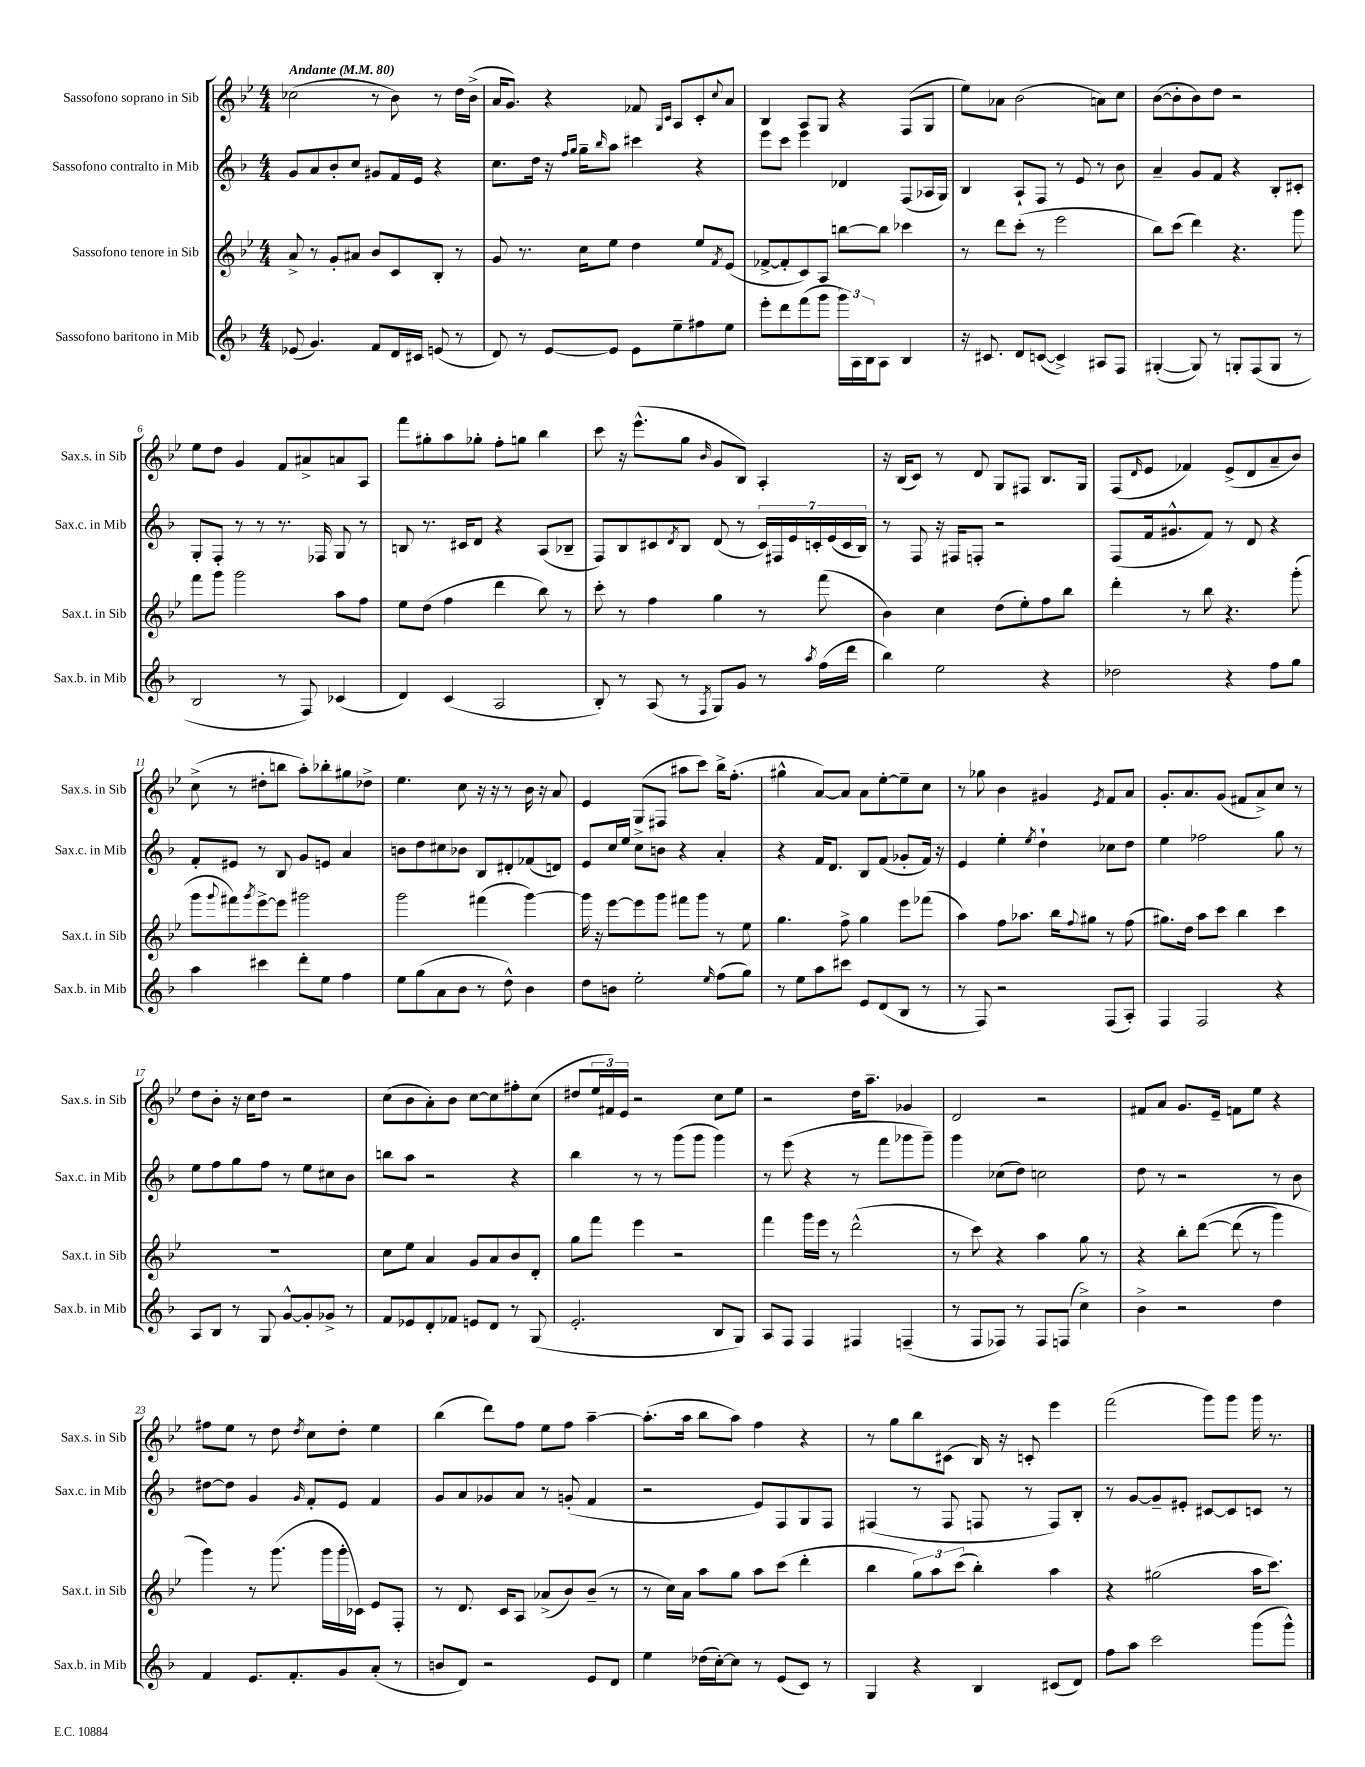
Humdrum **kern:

**kern	**kern	**kern	**kern
*part4	*part3	*part2	*part1
*staff4	*staff3	*staff2	*staff1
*I"Sassofono baritono in Mib	*I"Sassofono tenore in Sib	*I"Sassofono contralto in Mib	*I"Sassofono soprano in Sib
*I'Sax.b. in Mib	*I'Sax.t. in Sib	*I'Sax.c. in Mib	*I'Sax.s. in Sib
*clefG2	*clefG2	*clefG2	*clefG2
*k[b-]	*k[b-e-]	*k[b-]	*k[b-e-]
*M4/4	*M4/4	*M4/4	*M4/4
*MM80	*MM80	*MM80	*MM80
=1	=1	=1	=1
!	!	!	!LO:TX:a:B:t=Andante
(8e-X/	8a^/	8g/L	(2cc-X\
4.g/)	8r	8a/	.
.	8g'/L	8b-'/	.
.	8a#X/J	8cc/J	.
8f/L	8b-/L	8g#X/L	8r
16d/L	8c/	16f/L	8b-\)
16c#X/JJ	.	16e/JJ	.
(8en/	8B-'/J	4r	8r
8r	8r	.	16dd\LL
.	.	.	(16b-^\JJ
=2	=2	=2	=2
8d/)	8g/	8.cc\L	16a/KL
.	.	.	8.g/J)
8r	8.r	.	.
.	.	16dd\Jk	.
[8e/L	.	16r	4r
.	.	16qqff/LL	.
.	.	16qqgg/JJ	.
.	16cc\KL	16gg~\KL	.
.	.	16qqbb-/	.
8e/J]	8ee-\J	8aa\J	.
8e\L	4dd\	4ccc#X\	8f-X/
.	.	.	16qqG/LL
.	.	.	16qqc/JJ
8ee~\	.	.	8A/L
8ff#X\	8ee-/L	4r	8c'/
.	8qf/	.	8qqcc/
8ee\J	(8e-/J	.	8a/J
=3	=3	=3	=3
8eee'\L	[8f-X^/L	8eee\L	4B-/
8ddd\	8f-'/]	8ccc\J	.
(8fff\	8c/)	4eee\	8A/L
8ggg\J	8A/J	.	8G/J
24ggg\LL)	[8bbn\L	4d-X/	4r
24A\	.	.	.
24B-\J	.	.	.
8A\J	8bb\J]	.	.
4B-/	4ccc-X\	(8F/L	(8F/L
.	.	16A-X/L	8G/J
.	.	16G/JJ)	.
=4	=4	=4	=4
16r	8r	4B-/	8ee-\L)
8.c#X/	.	.	.
.	8ddd\L	.	8a-X\J
8d/L	(8ccc'\J	8A`/L	(2b-\
([8cn/J	8r	8F/J	.
4c^/])	2eee-\	8r	.
.	.	8e/	.
8A#X/L	.	8r	8an\L)
8F/J	.	8b-\	8cc\J
=5	=5	=5	=5
([4G#X'/	8bb-\L)	4a~/	([8b-\L
.	(8ccc\J	.	8b-'\]
8G#/])	4ddd\)	8g/L	8b-\)
8r	.	8f/J	8dd\J
8Gn'/L	4.r	4r	2r
(8F/	.	.	.
8G/J	.	8B-'/L	.
8r	8ggg\	8c#X'/J	.
!!LO:LB:g=z
=6	=6	=6	=6
2B-/	8fff\L	8G'/L	8ee-\L
.	8ggg\J	8F'/J	8dd\J
.	2ggg\	8r	4g/
.	.	8r	.
8r	.	8.r	8f/L
8F/)	.	.	8a#X^/
.	.	16F-X/	.
(4c-X/	8aa\L	8G/	8an/
.	8ff\J	8r	8A/J
=7	=7	=7	=7
4d/)	8ee-\L	8Bn/	8fff\L
.	(8dd\J	8.r	8gg#X'\
(4c/	4ff\	.	8aa\
.	.	16c#X/KL	.
.	.	8d/J	8gg-X'\J
2A/	4ddd\	4r	8ff'\L
.	.	.	8ggn\J
.	8bb-\)	(8A/L	4bb-\
.	8r	8B-X~/J	.
=8	=8	=8	=8
8B-'/)	8ccc'\	8F/L)	8ccc\
8r	8r	8B-/	16r
.	.	.	(8.eee-^^\L
(8A/	4ff\	8c#X/	.
.	.	8qd/	.
8r	.	8B-/J	8gg\J
8qF/	.	.	16qqb-/
8G/L)	4gg\	(8d/	8g/L
8g/J	.	8r	8B-/J)
8r	8r	28c#/LL)	4A'/
.	.	28F#X/	.
.	.	28e/	.
.	.	28cn'/	.
8qaa/	.	.	.
(16ff\LL	(8fff\	.	.
.	.	(28e/	.
.	.	28c/	.
16ddd\JJ	.	.	.
.	.	28B-/JJ)	.
=9	=9	=9	=9
4bb-\)	4b-\)	8r	16r
.	.	.	(16B-/KL
.	.	8F/	8c/J)
2ee\	4cc\	16r	8r
.	.	16F#X/KL	.
.	.	8Fn'/J	8d/
.	(8dd\L	2r	8G/L
.	8ee-'\)	.	8F#X/J
4r	8ff\	.	8.B-/L
.	8bb-\J	.	.
.	.	.	16G/Jk
=10	=10	=10	=10
2dd-X\	4ddd'\	(8F/L	(8F/L
.	.	.	16qqd/
.	.	16f/k	8e-/J
.	.	8.g#X^^/	.
.	8r	.	4f-X/)
.	8bb-\	8f/J)	.
4r	4.r	8r	(8e-^/L
.	.	8d/	8d/
8ff\L	.	4r	8a~/
8gg\J	(8ggg'\	.	8b-/J)
!!LO:LB:g=z
=11	=11	=11	=11
4aa\	8ggg\L	8f'/L	(8cc^\
.	8qqggg/	.	.
.	8fff#X\)	8e#X/J	8r
.	8qggg/	.	.
4ccc#X\	[8eee-^\	8r	8dd#X'\L
.	8eee-\J]	8B-/	8bbn\J
8ddd'\L	2ggg#X\	8g/L	8aa'\L)
8ee\J	.	8en/J	8bb-X'\
4ff\	.	4a/	8gg#X\
.	.	.	8dd-X^\J
=12	=12	=12	=12
8ee\L	2ggg\	8bn\L	4.ee-\
(8gg\	.	8dd\	.
8a\	.	8cc#X\	.
8b-\J	.	8b-X\J	8cc\
8r	(4fff#X\	8B-/L	16r
.	.	.	16r
8dd^^\)	.	8d#X'/	8r
4b-\	[4ggg\)	(8f-X/	16b-\
.	.	.	16r
.	.	8dn/J)	8a/
=13	=13	=13	=13
8dd\L	16ggg\]	8e/L	4e-/
.	16r	.	.
8bn\J	[8eee-\L	16cc/L	.
.	.	16ee/JJ	.
2ee'\	8eee-\]	8cc^\L	(8G/L
.	8ggg\J	8bn\J	8F#X/J
.	8fff#X\L	4r	8aa#X\L
.	8ggg\J	.	8ccc\J)
16qqee/	.	.	.
(8ff\L	8r	4a'/	16bb-^\KL
.	.	.	(8.ff'\J
8gg\J)	8ee-\	.	.
=14	=14	=14	=14
8r	4.gg\	4r	4gg#X^^\
8ee\L	.	.	.
8aa\	.	16f/KL	[8a/L)
.	.	8.d/J	.
8ccc#X\J	8ff^\	.	8a/J]
8e/L	4gg\	8B-/L	8a\L
(8d/	.	(8f/J	[8ee-'\
8B-/J	8eee-\L	8g-X'/L	8ee-~\]
8r	(8fff-X\J	16f/Jk)	8cc\J
.	.	16r	.
=15	=15	=15	=15
8r	4aa\)	4e/	8r
8F/)	.	.	8gg-X\
2r	8ff\L	4ee'\	4b-\
.	8.aa-X\J	.	.
.	.	8qee/	.
.	.	4dd`\	4g#X/
.	16bb-\KL	.	.
.	8qqff/	.	.
.	8gg#X\J	.	.
.	.	.	8qe-/
(8F/L	8r	8cc-X\L	8f/L
8A'/J)	(8ff\	8dd\J	8a/J
=16	=16	=16	=16
4F/	8.gg#X\L)	4ee\	8.g'/L
.	16dd\Jk	.	8.a/
2F/	8aa\L	2ff-X\	.
.	8ccc\J	.	(8g/J
.	4bb-\	.	8f#X/L
.	.	.	8a^/)
4r	4ccc\	8gg\	8cc/J
.	.	8r	8r
!!LO:LB:g=z
=17	=17	=17	=17
8A/L	1r	8ee\L	8dd\L
8B-/J	.	8ff\	8b-'\J
8r	.	8gg\	16r
.	.	.	16cc\KL
8G/	.	8ff\J	8dd\J
[8g^^/L	.	8r	2r
8g'/]	.	8ee\L	.
8g-X^/J	.	8cc#X\	.
8r	.	8b-\J	.
=18	=18	=18	=18
8f/L	8cc\L	8bbn\L	(8cc\L
8e-X/	8ee-\J	8aa\J	8b-\
8d'/	4a/	2r	8a'\)
8f-X/J	.	.	8b-\J
8en/L	8g/L	.	[8cc\L
8d/J	8a/	.	8cc\]
8r	8b-/	4r	8ff#X'\
(8G/	8d'/J	.	(8cc\J
=19	=19	=19	=19
2.e'/	8gg\L	4bb-\	8dd#X/L
.	8fff\J	.	24ee-/L
.	.	.	24f#X/)
.	.	.	24e-/JJ
.	4eee-\	8r	2r
.	.	8r	.
.	2r	(8ggg\L	.
.	.	8ggg\J	.
8B-/L	.	4ggg\)	8cc\L
8G/J)	.	.	8ee-\J
=20	=20	=20	=20
8A/L	4fff\	8r	2r
8F/J	.	(8eee\	.
4F/	16ggg\LL	4r	.
.	16eee-\JJ	.	.
.	8r	.	.
4F#X/	(2ddd^^\	8r	16dd\KL
.	.	.	8.aa~\J
.	.	8fff\L	.
(4Fn~/	.	8ggg-X\	4g-X/
.	.	8ggg-~\J)	.
=21	=21	=21	=21
8r	8r	4ggg\	2d/
8F/L	8ccc\)	.	.
8F-X/J)	4r	(8cc-X\L	.
8r	.	8dd\J)	.
8F-/L	4aa\	2ccn\	2r
(8Fn/J	.	.	.
4cc^\)	8gg\	.	.
.	8r	.	.
=22	=22	=22	=22
4b-^\	4r	8dd\	8f#X/L
.	.	8r	8a/J
2r	8bb-'\L	2r	8.g/L
.	([8ddd\J	.	.
.	.	.	16e-~/Jk
.	(8ddd\]	.	8fn\L
.	8r	.	8ee-\J
4dd\	4ggg\)	8r	4r
.	.	8b-\	.
!!LO:LB:g=z
=23	=23	=23	=23
4f/	4ggg\)	[8dd#X\L	8ff#X\L
.	.	8dd#\J]	8ee-\J
8.e/L	8r	4g/	8r
.	(8.ggg\	.	8dd\
8.f'/	.	.	.
.	.	16qqg/	8qdd/
.	.	8f'/L	8cc\L
.	16ggg\LL	.	.
8g/	16ggg'\	8e/J	8dd'\J
.	16c-X\JJ)	.	.
(8a'/J	8e-/L	4f/	4ee-\
8r	8F'/J	.	.
=24	=24	=24	=24
8bn/L	8r	8g/L	(4bb-\
8d/J)	8.d/	8a/	.
2r	.	8g-X/	8ddd\L)
.	16c/KL	.	.
.	8A/J	8a/J	8ff\J
.	(8a-X^/L	8r	8ee-\L
.	8b-/)	(8gn'/	8ff\J
8e/L	(8b-~/J	4f/	[4aa~\
8d/J	8r	.	.
=25	=25	=25	=25
4ee\	8r	2r	(8.aa'\L]
.	16cc\LL)	.	.
.	16a\JJ	.	16aa\Jk
(16dd-X\LL	8aa\L	.	8bb-\L
[16cc'\J)	.	.	.
8cc\J]	8gg\J	.	8aa\J)
8r	8aa\L	8e/L)	4ff\
(8e/L	(8ccc\J	8F/	.
8c/J)	4ddd'\	8G/	4r
8r	.	8F/J	.
=26	=26	=26	=26
4G/	4bb-\	(4F#X/	8r
.	.	.	8gg\L
4r	12gg\L)	8r	8bb-\
.	12aa\	.	.
.	.	8F#/	(8c#X\J
.	(12ccc\J	.	.
4B-/	4bb-'\)	8Fn/	16B-/)
.	.	.	16r
.	.	8r	8cn'/
(8c#X/L	4aa\	8F/L)	4eee-\
8d/J)	.	8B-'/J	.
=27	=27	=27	=27
8ff\L	4r	8r	(2fff\
8aa\J	.	[8g/L	.
2ccc\	(2gg#X\	8g~/]	.
.	.	8e#X'/J	.
.	.	[8c#X/L	8ggg\L)
.	.	8c#/]	8ggg\J
(8ggg\L	16aa\KL	8cn/J	16ggg\
.	8.ccc\J)	.	8.r
8ggg^^\J)	.	8r	.
==	==	==	==
*-	*-	*-	*-
